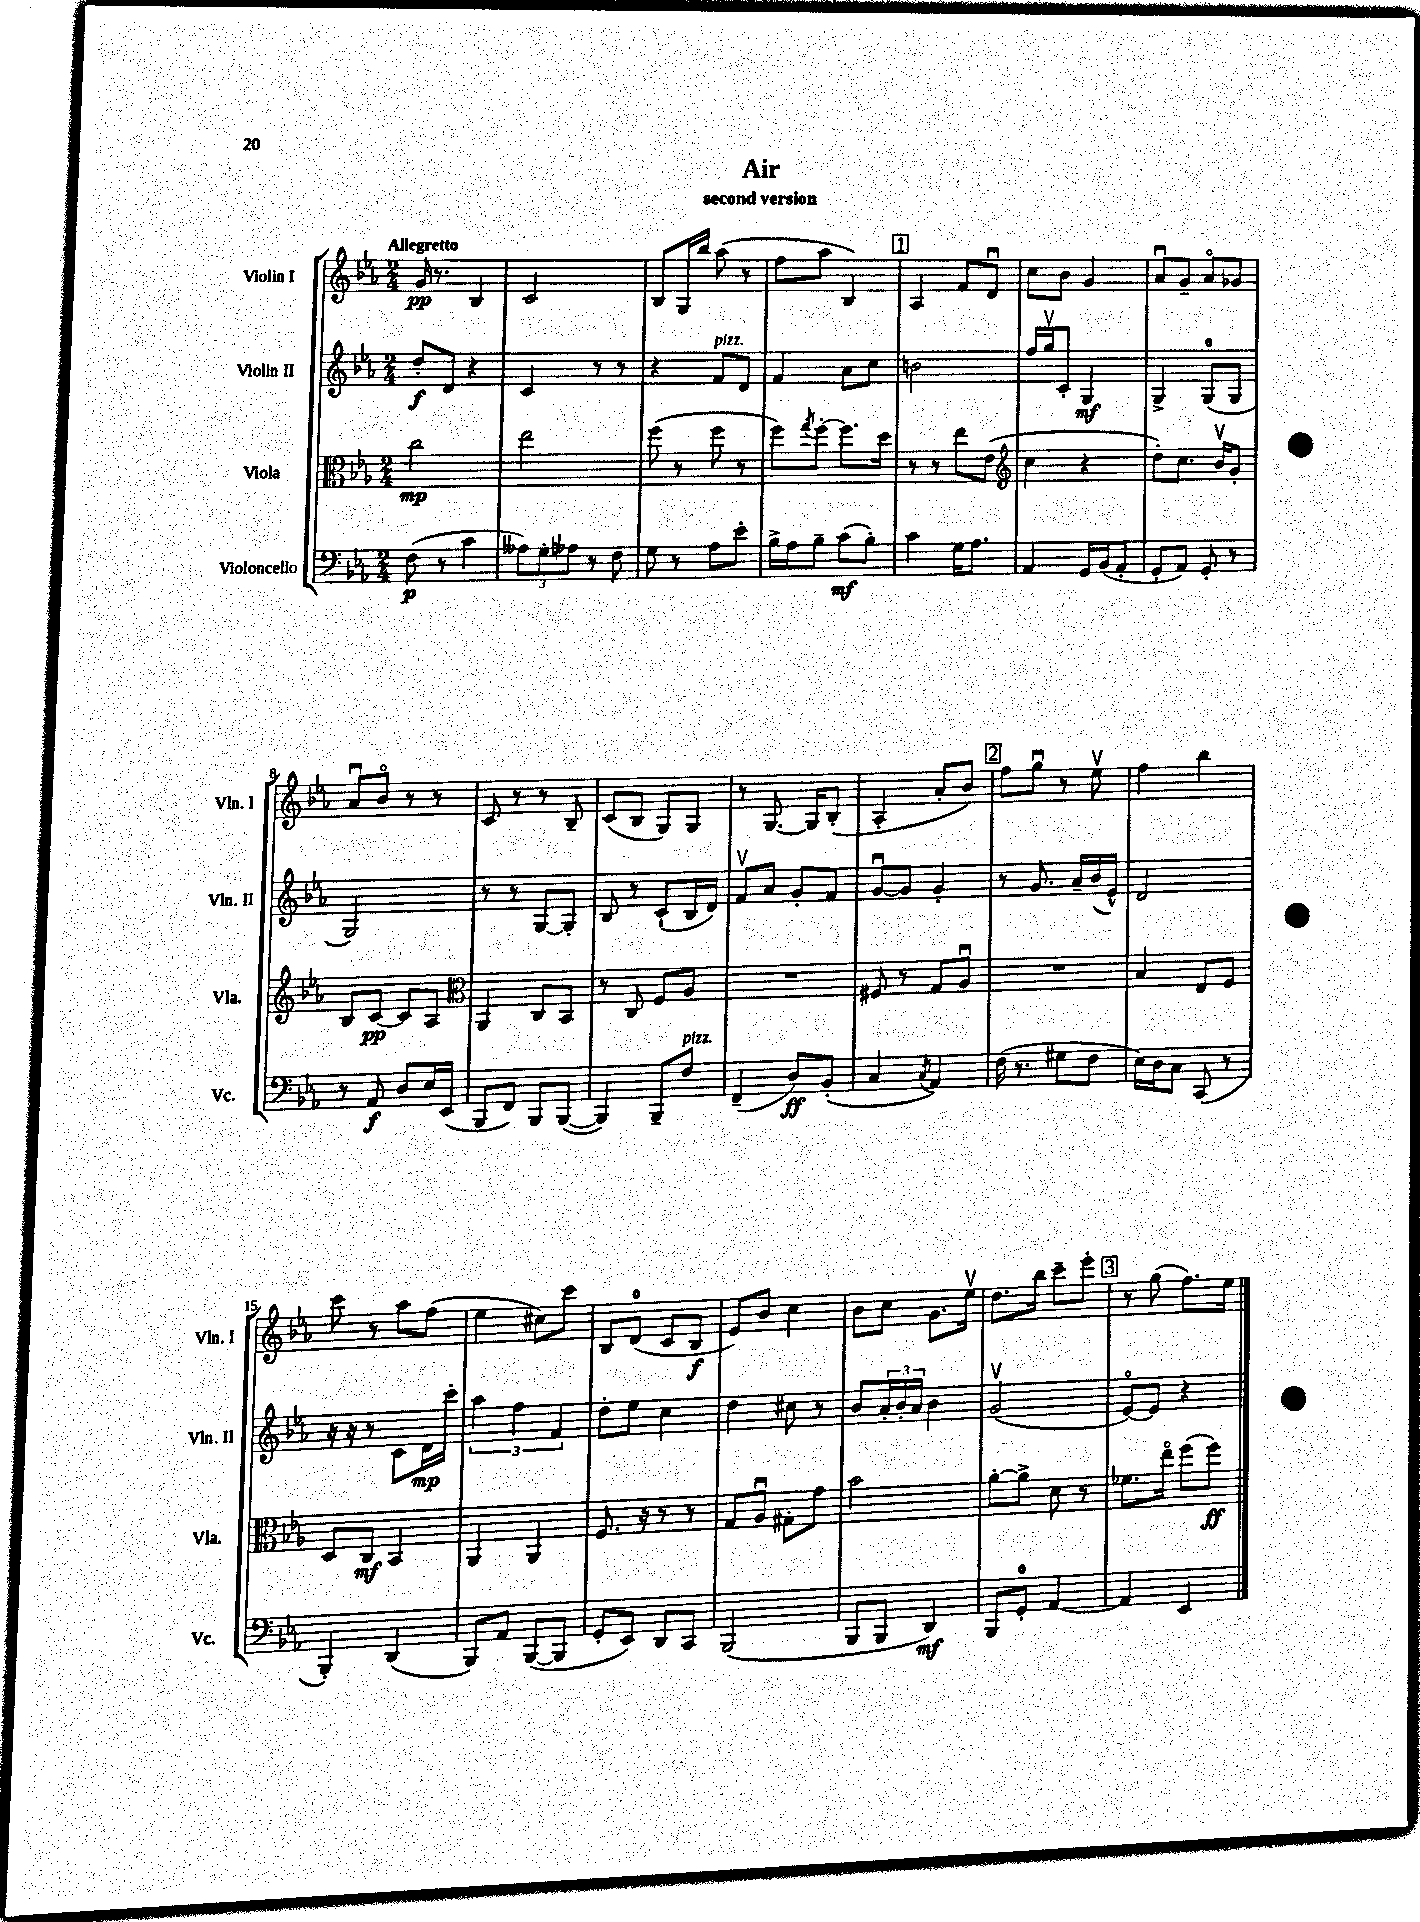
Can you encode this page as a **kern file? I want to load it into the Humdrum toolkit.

**kern	**dynam	**kern	**dynam	**kern	**dynam	**kern	**dynam
*part4	*part4	*part3	*part3	*part2	*part2	*part1	*part1
*staff4	*staff4	*staff3	*staff3	*staff2	*staff2	*staff1	*staff1
*I"Violoncello	*	*I"Viola	*	*I"Violin II	*	*I"Violin I	*
*I'Vc.	*	*I'Vla.	*	*I'Vln. II	*	*I'Vln. I	*
*clefF4	*	*clefC3	*	*clefG2	*	*clefG2	*
*k[b-e-a-]	*	*k[b-e-a-]	*	*k[b-e-a-]	*	*k[b-e-a-]	*
*M2/4	*	*M2/4	*	*M2/4	*	*M2/4	*
=1	=1	=1	=1	=1	=1	=1	=1
!	!	!	!	!	!	!LO:TX:a:B:t=Allegretto	!
(8F\	p	2cc\	mp	8dd'/L	f	16g/	pp
.	.	.	.	.	.	8.r	.
8r	.	.	.	8d/J	.	.	.
4c\	.	.	.	4r	.	4B-/	.
=2	=2	=2	=2	=2	=2	=2	=2
12A--X\L)	.	2ee-\	.	4c/	.	2c/	.
12G'\	.	.	.	.	.	.	.
12A-X\J	.	.	.	.	.	.	.
8r	.	.	.	8r	.	.	.
8F\	.	.	.	8r	.	.	.
=3	=3	=3	=3	=3	=3	=3	=3
8G\	.	(8ff\	.	4r	.	8B-/L	.
8r	.	8r	.	.	.	16G/L	.
.	.	.	.	.	.	16bb-/JJ	.
!	!	!	!	!LO:TX:a:i:t=pizz.	!	!	!
8A-\L	.	8ff\	.	8f/L	.	(8aa-\	.
8e-'\J	.	8r	.	8d/J	.	8r	.
=4	=4	=4	=4	=4	=4	=4	=4
16B-^\LL	.	8ff\L)	.	4f/	.	8ff\L	.
16A-\J	.	.	.	.	.	.	.
.	.	8qgg/	.	.	.	.	.
8B-~\J	.	[8ff'\J	.	.	.	8aa-\J	.
(8c\L	mf	8.ff\L]	.	8a-\L	.	4B-/)	.
8B-'\J)	.	.	.	8cc\J	.	.	.
.	.	16dd\Jk	.	.	.	.	.
!!LO:REH:place=s1:t=1
=5	=5	=5	=5	=5	=5	=5	=5
4c\	.	8r	.	2bn\	.	4A-/	.
.	.	8r	.	.	.	.	.
16G\KL	.	8ee-\L	.	.	.	8f/L	.
8.A-\J	.	.	.	.	.	.	.
.	.	(8e-\J	.	.	.	8du/J	.
=6	=6	=6	=6	=6	=6	=6	=6
*	*	*clefG2	*	*	*	*	*
4AA-/	.	4cc\	.	16ff/LL	.	8cc\L	.
.	.	.	.	16ggv/J	.	.	.
.	.	.	.	8c'/J	.	8b-\J	.
16GG/LL	.	4r	.	4G/	mf	4g/	.
(16BB-/J	.	.	.	.	.	.	.
8AA-'/J	.	.	.	.	.	.	.
=7	=7	=7	=7	=7	=7	=7	=7
8GG'/L	.	8dd'\L)	.	4G^/	.	8a-u/L	.
8AA-/J)	.	8.cc\J	.	.	.	8g~/J	.
8GG'/	.	.	.	(8G/L	.	8a-/L	.
.	.	16b-v/KL	.	.	.	.	.
8r	.	8g'/J	.	8G/J	.	8g-X/J	.
!!LO:LB:g=z
=8	=8	=8	=8	=8	=8	=8	=8
8r	.	8B-/L	.	2G/)	.	8a-u/L	.
8AA-/	f	[8c/J	pp	.	.	8b-/J	.
8D/L	.	8c/L]	.	.	.	8r	.
16E-/L	.	8A-/J	.	.	.	8r	.
(16EE-/JJ	.	.	.	.	.	.	.
=9	=9	=9	=9	=9	=9	=9	=9
*	*	*clefC3	*	*	*	*	*
8BBB-/L	.	4AA-/	.	8r	.	8c/	.
8FF/J)	.	.	.	8r	.	8r	.
8BBB-/L	.	8C/L	.	[8G/L	.	8r	.
([8BBB-/J	.	8BB-/J	.	8G'/J]	.	8B-~/	.
=10	=10	=10	=10	=10	=10	=10	=10
4BBB-/])	.	8r	.	8B-/	.	(8c/L	.
.	.	8C/	.	8r	.	8B-/J	.
8BBB-~/L	.	8F/L	.	(8c`/L	.	8G/L)	.
!LO:TX:a:i:t=pizz.	!	!	!	!	!	!	!
8F/J	.	8A-/J	.	16B-/L	.	8G/J	.
.	.	.	.	16d/JJ)	.	.	.
=11	=11	=11	=11	=11	=11	=11	=11
(4FF~/	.	2r	.	8fv/L	.	8r	.
.	.	.	.	8a-/J	.	[8.G/	.
8D/L)	ff	.	.	8g'/L	.	.	.
.	.	.	.	.	.	16G/KL]	.
(8BB-'/J	.	.	.	8f/J	.	(8B-'/J	.
=12	=12	=12	=12	=12	=12	=12	=12
4C/	.	8F#X/	.	[8gu/L	.	4A-'/	.
.	.	8r	.	8g/J]	.	.	.
8qC/	.	.	.	.	.	.	.
4AA-/)	.	8G/L	.	4g'/	.	8a-'/L	.
.	.	8A-u/J	.	.	.	8b-/J)	.
!!LO:REH:place=s1:t=2
=13	=13	=13	=13	=13	=13	=13	=13
(16F\	.	2r	.	8r	.	8ff\L	.
8.r	.	.	.	.	.	.	.
.	.	.	.	8.g/	.	8ggu\J	.
8G#X\L	.	.	.	.	.	8r	.
.	.	.	.	16a-~/LL	.	.	.
8F\J	.	.	.	(16b-/	.	8ee-v\	.
.	.	.	.	16e-^^/JJ)	.	.	.
=14	=14	=14	=14	=14	=14	=14	=14
16E-\LL)	.	4B-/	.	2d/	.	4ff\	.
16D\J	.	.	.	.	.	.	.
8C\J	.	.	.	.	.	.	.
(8CC/	.	8E-/L	.	.	.	4bb-\	.
8r	.	8F/J	.	.	.	.	.
!!LO:LB:g=z
=15	=15	=15	=15	=15	=15	=15	=15
4BBB-'/)	.	8D/L	.	16r	.	8ccc\	.
.	.	.	.	16r	.	.	.
.	.	8C/J	mf	8r	.	8r	.
(4DD/	.	4BB-/	.	8c\L	.	8aa-\L	.
.	.	.	.	16d\L	mp	(8ff\J	.
.	.	.	.	16ccc'\JJ	.	.	.
=16	=16	=16	=16	=16	=16	=16	=16
8BBB-/L)	.	4AA-/	.	6aa-\	.	4ee-\	.
8AA-/J	.	.	.	.	.	.	.
.	.	.	.	6ff\	.	.	.
([8BBB-/L	.	4AA-/	.	.	.	8cc#X\L)	.
.	.	.	.	6f/	.	.	.
8BBB-/J]	.	.	.	.	.	8ccc\J	.
=17	=17	=17	=17	=17	=17	=17	=17
8GG'/L	.	8.F/	.	8dd'\L	.	8B-/L	.
8EE-/J)	.	.	.	8ee-\J	.	(8d/J	.
.	.	16r	.	.	.	.	.
8DD/L	.	8r	.	4cc\	.	8c/L	.
8CC/J	.	8r	.	.	.	8B-/J	f
=18	=18	=18	=18	=18	=18	=18	=18
(2BBB-/	.	8G/L	.	4dd\	.	8e-/L)	.
.	.	8A-u/J	.	.	.	8b-/J	.
.	.	8G#X'\L	.	8cc#X\	.	4cc\	.
.	.	8g\J	.	8r	.	.	.
=19	=19	=19	=19	=19	=19	=19	=19
8BBB-/L	.	2b-\	.	8b-/L	.	8b-\L	.
8BBB-/J	.	.	.	24a-'/L	.	8cc\J	.
.	.	.	.	24b-'/	.	.	.
.	.	.	.	24a-/JJ	.	.	.
4DD/)	mf	.	.	4b-\	.	8.g\L	.
.	.	.	.	.	.	16ee-v\Jk	.
=20	=20	=20	=20	=20	=20	=20	=20
8BBB-/L	.	[8a-'\L	.	(2gv/	.	8.dd\L	.
8GG'/J	.	8a-^\J]	.	.	.	.	.
.	.	.	.	.	.	16bb-\Jk	.
[4AA-/	.	8d\	.	.	.	8ccc~\L	.
.	.	8r	.	.	.	8eee-'\J	.
!!LO:REH:place=s1:t=3
=21	=21	=21	=21	=21	=21	=21	=21
4AA-/]	.	8.f-X\L	.	[8e-/L)	.	8r	.
.	.	.	.	8e-/J]	.	(8gg\	.
.	.	16ee-\Jk	.	.	.	.	.
4EE-/	.	(8ff\L	.	4r	.	8.ff\L)	.
.	.	8ff\J)	ff	.	.	.	.
.	.	.	.	.	.	16ee-\Jk	.
==	==	==	==	==	==	==	==
*-	*-	*-	*-	*-	*-	*-	*-
